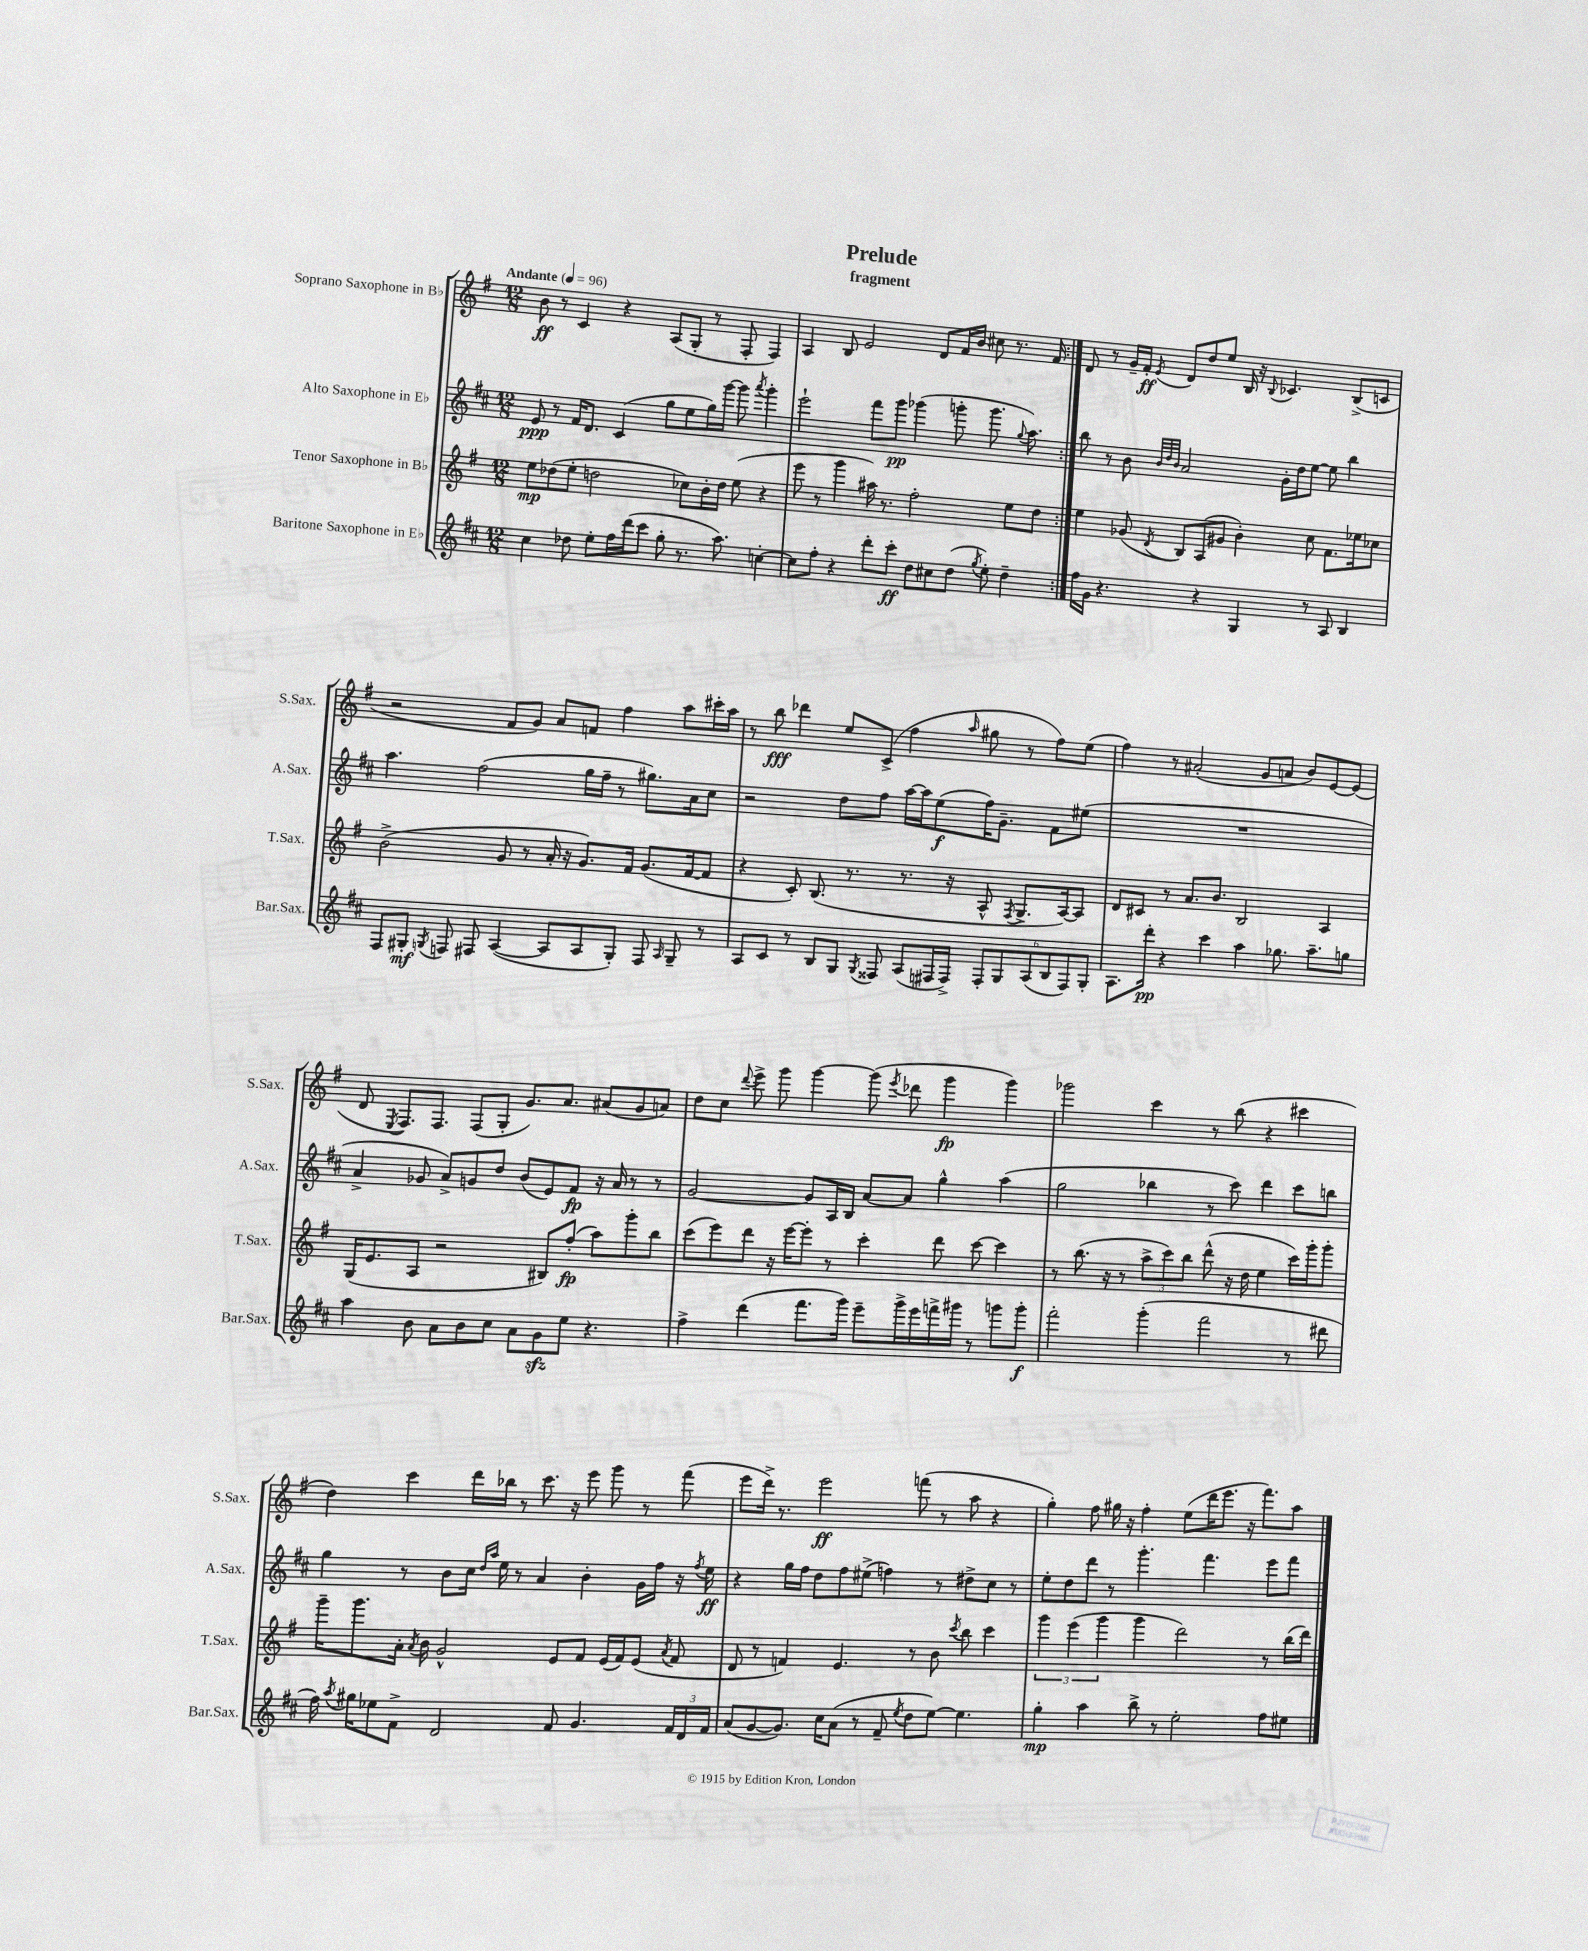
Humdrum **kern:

**kern	**kern	**kern	**kern
*staff4	*staff3	*staff2	*staff1
*clefG2	*clefG2	*clefG2	*clefG2
*k[f#c#]	*k[f#]	*k[f#c#]	*k[f#]
*M12/8	*M12/8	*M12/8	*M12/8
*MM96	*MM96	*MM96	*MM96
4cc#	8ee	8e	8b
.	(8dd-	8r	8r
8dd-	8ee'	16f#	4c
.	.	8.d	.
8ee'	2dd	.	.
16ff#	.	(4c#	4r
(16ddd	.	.	.
8ccc#	.	.	.
8gg'	.	8gg	(8A
8.r	8cc-)	8ee	8G'
.	16b'	16gg)	8r
8.aa)	16dd	[16ggg	.
.	(8ee	8ggg]	8F#'
.	.	8qaaa	.
[4cc'	4r	4ggg'	4F#)
=	=	=	=
8cc]	8eee	2eee`	4A
8ff#'	8r	.	.
4r	4ggg	.	8B
.	.	.	2e
8ddd'	16aa#)	8fff#	.
.	8.r	.	.
8ccc#'	.	8ggg	.
8dd	2ff#'	(4ggg-	.
8cc#	.	.	8d
(8dd	.	8ggg'	16f#
.	.	.	16b
8qgg	.	.	.
8ee')	.	8.ggg	8cc#
4dd~	8ee	.	8.r
.	.	8qqgg	.
.	.	8.aa)	.
.	8dd	.	.
.	.	.	16f#
=:|!	=:|!	=:|!	=:|!
16ff#	4ee	8bb	8d
16g	.	.	.
4.r	.	8r	8r
.	(8g-	8b	16g~
.	.	.	16f#'
.	.	32qqb	.
.	.	32qqdd	.
.	8qd	32qqb	8qe
.	8B)	2a	8d
4r	(8A	.	8dd
.	8g#	.	8ee
4G	4b')	.	16B
.	.	.	16r
.	.	.	8qqB
.	.	16g'	4.c-
.	.	16dd	.
8r	8cc	[8ee	.
8A	8.f#	8ee]	.
4B	.	4bb	(8B^
.	16ee-	.	.
.	8cc-	.	8c
=	=	=	=
8F#	(2b^	4.aa	2r
8G#'	.	.	.
8qG	.	.	.
8F	.	.	.
8F#	.	(2ff#	.
([4A	8g	.	8f#
.	8r	.	8g)
8A]	16a'	.	8a
.	16r	.	.
8A	8.g)	16gg	8f
.	.	16ff#~	.
8G')	.	8r	4ff#
.	16f#	.	.
8F#	(8.g	8.gg#)	.
16qqA	.	.	.
8G~	.	.	8aa
.	[16f#	16a	.
8r	8f#]	8cc#	16ccc#'
.	.	.	16aa
=	=	=	=
8A	4r	2r	8r
8c#	.	.	8bb
8r	8c')	.	4ddd-
8B	(8.B	.	.
8G	.	8dd	8ee
.	8.r	.	.
8qG	.	.	.
8F##	.	8ff#	(8c^
(8A	8.r	[16aa	4ff#
.	.	16aa]	.
16F#	.	(8ee	.
16F#^)	16r	.	.
.	.	.	16qqaa
12F#'	8A^^	16ff#)	8gg#
.	.	8.g~	.
12G	.	.	.
.	8qF#	.	.
.	8.G^	.	8r
(12A	.	.	.
12B	.	8f#	8ff#)
.	[16A)	.	.
12F#)	.	.	.
.	8A]	(8ee#	(8ee
12G'	.	.	.
=	=	=	=
8.A	8d	1.r	4ff#)
.	8c#	.	.
16ddd'	.	.	.
4r	8r	.	8r
.	8.a	.	(2a#'
4ccc#	.	.	.
.	8.b	.	.
4aa	2B	.	.
.	.	.	8g
8.gg-	.	.	8a
.	.	.	8b)
8.aa~	.	.	.
.	4A	.	[8e
8gg	.	.	(8e]
=	=	=	=
4aa	(16G	4a^	8d
.	8.e	.	.
.	.	.	8qE
.	.	.	8.F#)
8b	8A	8g-	.
.	.	.	8.F#
8a	2r	8a^)	.
8b	.	8g	(8F#
8cc#	.	8dd	8G'
8a	.	(8b	8.g)
8g	8B#)	8e)	.
.	.	.	8.a
8ee	(8ff#'	8f#	.
4.r	8aa)	16r	(8a#
.	.	16a	.
.	8ggg'	8r	8g
.	8bb	8r	8a)
=	=	=	=
4ff#^	(8ccc	[2g	8dd
.	8eee)	.	8cc
.	.	.	8qqddd
(4ddd	8ddd	.	8eee^
.	16r	.	8ggg
.	[16eee	.	.
8.fff#	8eee']	8g]	[4ggg
.	8r	16A	.
16ggg)	.	16B	.
8eee~	4ccc'	[8a	(8ggg]
.	.	.	8qeee
16ggg^	.	8a]	8ddd-
16eee	.	.	.
16fff^	8ddd	4gg^^	4ggg
16ggg#	.	.	.
8r	[8ccc	.	.
8ggg	4ccc]	(4aa	4ggg)
8ggg'	.	.	.
=	=	=	=
2fff#'	8r	2gg	2ggg-
.	(8.bb	.	.
.	16r	.	.
.	8r	.	.
(4ggg'	12aa^	4bb-	4ccc
.	12ccc)	.	.
.	12bb	.	.
2fff#	(8ddd^^	8r	8r
.	16r	8ccc#)	(8bb
.	16dd	.	.
.	4ee	4ddd	4r
8r	16ccc)	8ccc#	4ccc#
.	16ggg'	.	.
8ddd#	8ggg'	8bb	.
=	=	=	=
16ff#)	16ggg~	4gg	4dd)
8qaa	.	.	.
16gg#	8.ggg	.	.
8ee-	.	.	.
8f#^	16a'	8r	4ccc
.	8qa	.	.
.	16b	.	.
2d	2g^^	8b	.
.	.	16cc#	16ddd
.	.	16qqdd	.
.	.	16qqaa	.
.	.	16ee	16bb-
.	.	8r	8r
.	.	4a	8.ccc
8f#	8e	.	.
.	.	.	16r
4.g	8f#	4b'	8eee
.	(16e	.	8ggg
.	16f#)	.	.
.	(8e	16g	8r
.	.	16ff#	.
.	8qa	.	.
24f#	8f#	16r	(8fff#
24d	.	.	.
.	.	8qff#	.
.	.	16ee	.
24f#	.	.	.
=	=	=	=
(8a	8d	4r	8eee
[8g	8r	.	16ddd^)
.	.	.	8.r
8.g])	4f)	16gg	.
.	.	16ff#	.
.	.	8dd	2eee
16cc#	.	.	.
(8a	4.e	8ff#	.
8r	.	(8ee#^	.
8f#~	.	4ff)	.
8qee	.	.	.
8dd	8r	.	(8fff
[8ee)	8b	8r	8r
.	8qccc	.	.
4.ee]	8bb	8dd#^	8aa
.	4ccc	8cc#	4r
.	.	8r	.
=	=	=	=
4gg'	6ggg	8ee'	4gg')
.	.	8dd	.
.	(6eee	.	.
4aa	.	8ddd	8ff#
.	6ggg	.	.
.	.	8r	16gg#
.	.	.	16r
8bb^	4ggg	4.ggg'	4ff#'
8r	.	.	.
2ee'	2ddd)	.	(8ee
.	.	4.fff#	16ddd
.	.	.	8.eee
.	.	.	16r
.	.	.	8.fff#)
8ff#	8r	8eee	.
8ee#	(16bb	8fff#	8aa
.	16ddd)	.	.
==	==	==	==
*-	*-	*-	*-
